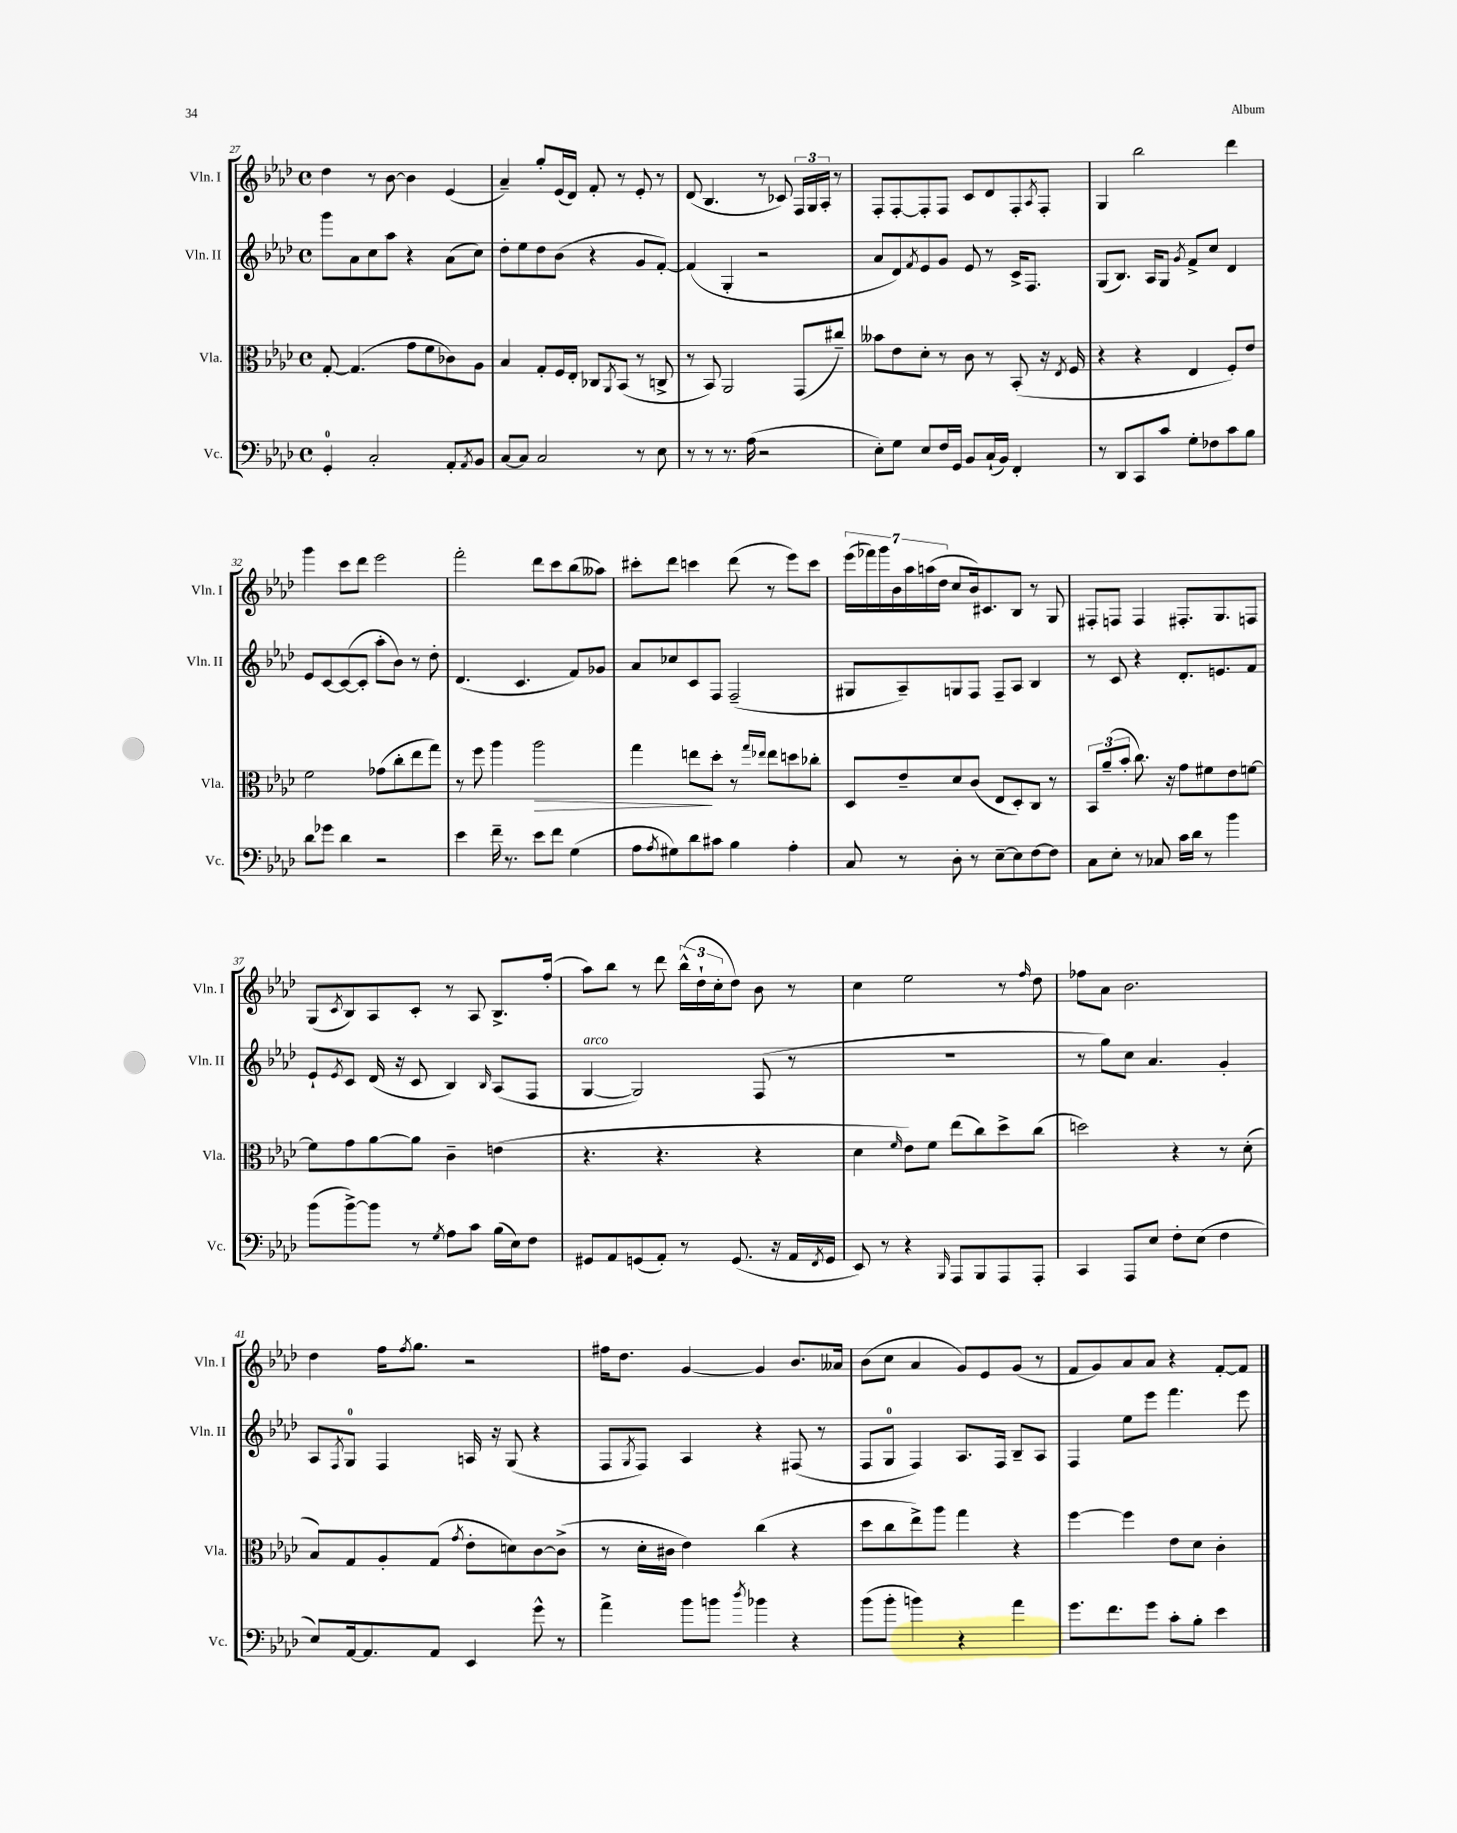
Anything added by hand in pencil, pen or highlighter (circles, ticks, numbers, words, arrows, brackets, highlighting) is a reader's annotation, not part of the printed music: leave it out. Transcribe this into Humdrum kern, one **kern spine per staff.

**kern	**kern	**kern	**kern
*staff4	*staff3	*staff2	*staff1
*clefF4	*clefC3	*clefG2	*clefG2
*k[b-e-a-d-]	*k[b-e-a-d-]	*k[b-e-a-d-]	*k[b-e-a-d-]
*M4/4	*M4/4	*M4/4	*M4/4
*met(c)	*met(c)	*met(c)	*met(c)
4GG'	[8G'	8ggg	4dd-
.	(4.G]	8a-	.
2C'	.	8cc	8r
.	.	8aa-	[8b-
.	8g	4r	4b-]
.	8f	.	.
8AA-'	8c-)	(8a-	(4e-
8qAA-	.	.	.
8BB-	8A-	8cc)	.
=	=	=	=
[8C	4B-	8dd-'	4a-~)
8C]	.	8ee-	.
2C	8G'	8dd-	8gg'
.	16F	(8b-	(16e-
.	16E-'	.	16d-)
.	8C-	4r	8f'
.	8qAA-	.	.
.	(8BB-	.	8r
8r	8r	8g	8e-'
8E-	8C^	[8f')	8r
=	=	=	=
8r	8r	(4f]	(8d-
8r	8BB-)	.	4.B-
8.r	2AA-	4G'	.
(16A-	.	.	.
2r	.	2r	8r
.	.	.	8c-)
.	(8GG	.	24F
.	.	.	24G
.	.	.	24A-'
.	8cc#~)	.	8r
=	=	=	=
8E-')	8b--	8a-	8F'
8G	8e-	8d-)	[8F'
.	.	8qf	.
8E-	8d-'	8e-	8F']
16F	8r	8g	8F
16GG	.	.	.
8BB-	8c	8e-	8c
(16C`	8r	8r	8d-
16BB-)	.	.	.
4FF'	(8BB-'	16c^	8F'
.	.	8.F	.
.	.	.	8qA-
.	16r	.	8F'
.	8qE-	.	.
.	16F	.	.
=	=	=	=
8r	4r	(8G	4G
8DD-	.	8.B-)	.
8CC	4r	.	2bb-
.	.	16A-	.
8c	.	8G	.
.	.	8qg	.
8G'	4E-	8f^	.
8F-	.	8cc	.
8c	8F')	4d-	4ddd-
8B-	8e-	.	.
=	=	=	=
8d-	2f	8e-	4ggg
8g-	.	[8c	.
4d-	.	(8c_	8ccc
.	.	8c']	8ddd-
2r	(8g-	8aa-'	2eee-
.	8cc'	8b-)	.
.	8ee-	8r	.
.	8gg)	8dd-'	.
=	=	=	=
4e-	8r	(4.d-	2fff'
.	8ff	.	.
16f~	4aa-	.	.
8.r	.	.	.
.	.	4.c	.
8e-	2aa-	.	8ddd-
8f	.	.	8ccc
(4G	.	8f)	(8bb-
.	.	8g-	8aa--)
=	=	=	=
8A-	4gg	8a-	8ccc#'
8qA-	.	.	.
8G#)	.	8cc-	8ddd-
8d-	8ee	8c	4ccc
8c#	8dd-'	8F	.
4B-	8r	(2F~	(8ddd-
.	16qqgg	.	.
.	16qqee-	.	.
.	8ee-	.	8r
4A-'	8dd	.	8eee-)
.	8cc-'	.	8ccc
=	=	=	=
8C	8D-	8G#	(28eee-
.	.	.	28fff-)
.	.	.	28ggg
.	.	.	28b-
8r	8e-~	8A-~)	.
.	.	.	28aa-
.	.	.	(28aa
.	.	.	28dd-
8D-'	8d-	8G	8cc
8r	(8c	8F	16b-)
.	.	.	8.c#
[8E-~	8E-	8F~	.
8E-]	8D-')	8A-	8B-
[8F	8C	4B-	8r
8F]	8r	.	8G
=	=	=	=
8C	12BB-	8r	8F#'
.	(12a-~	.	.
8E-'	.	8c	8F
.	12b-'	.	.
8r	8.cc)	4r	4F
8C-	.	.	.
.	16r	.	.
16c	8g	8.d-'	8.F#'
16d-	.	.	.
8r	8f#	.	.
.	.	8.e	8.G
4b-	8e-	.	.
.	[8f	8f	8F
=	=	=	=
(8b-	8f]	8e-`	(8G
.	.	8qe-	8qc
[8b-^)	8g	8c	8B-)
8b-]	[8a-	(16d-	8A-
.	.	16r	.
8r	8a-]	8c	8c'
8qG	.	.	.
8A-	4c~	4B-)	8r
8c	.	.	8A-
.	.	16qqB-	.
(16B-	(4e	(8A-	8.B-^
16E-)	.	.	.
8F	.	8F	.
.	.	.	(16ff'
=	=	=	=
8GG#	4.r	[4G	8aa-)
8AA-	.	.	8bb-
(8GG	.	2G])	8r
8AA-')	4.r	.	8ddd-
8r	.	.	(24bb-^^
.	.	.	24dd-`
.	.	.	24cc'
(8.GG	.	.	8dd-)
.	4r	(8F	8b-
16r	.	.	.
16AA-	.	8r	8r
8qFF	.	.	.
16GG	.	.	.
=	=	=	=
8EE-)	4d-	1r	4cc
8r	.	.	.
.	16qqf	.	.
4r	8e-)	.	2ee-
.	8f	.	.
16qqBBB-	.	.	.
8AAA-	(8ee-	.	.
8BBB-	8cc)	.	.
8AAA-	8dd-^	.	8r
.	.	.	16qqff
8AAA-'	(8cc	.	8dd-
=	=	=	=
4CC	2dd)	8r	8ff-
.	.	8gg)	8a-
8AAA-	.	8cc	2.b-
8E-	.	4.a-	.
8F'	4r	.	.
(8E-	.	.	.
4F	8r	4g'	.
.	(8d-'	.	.
=	=	=	=
8E-)	8B-)	8A-	4dd-
.	.	8qF	.
[16AA-	8G	8G	.
8.AA-]	.	.	.
.	8A-'	4F	16ff
.	.	.	8qff
.	.	.	8.gg
8AA-	(8G	.	.
.	8qg	.	.
4EE-	8e-'	16A	2r
.	.	16r	.
.	8d)	(8G	.
8g^^	[8c	4r	.
8r	(8c^]	.	.
=	=	=	=
4a-^	8r	8F	16ff#
.	.	.	8.dd-
.	.	8qG	.
.	16d-'	8F)	.
.	16c#	.	.
8b-	4e-)	4A-	[4g
8b	.	.	.
8qdd-	.	.	.
4b-	(4cc	4r	4g]
4r	4r	(8F#	8.b-
.	.	8r	.
.	.	.	16a--
=	=	=	=
(8b-	8dd-	8F	(8b-
8b-'	8cc	8G	8cc
4b)	8ee-^)	4F)	4a-
.	8aa-	.	.
4r	4gg	8.A-	8g)
.	.	.	8e-
.	.	16F	.
4a-	4r	8B-~	(8g
.	.	8A-	8r
=	=	=	=
8.g	[4ff	4F	8f
.	.	.	8g)
8.f	.	.	.
.	4ff]	8ee-	8a-
8g	.	8eee-	8a-
8c'	8e-	4.fff	4r
8B-'	8d-	.	.
4e-	4c'	.	[8f'
.	.	8eee-	8f]
==	==	==	==
*-	*-	*-	*-
